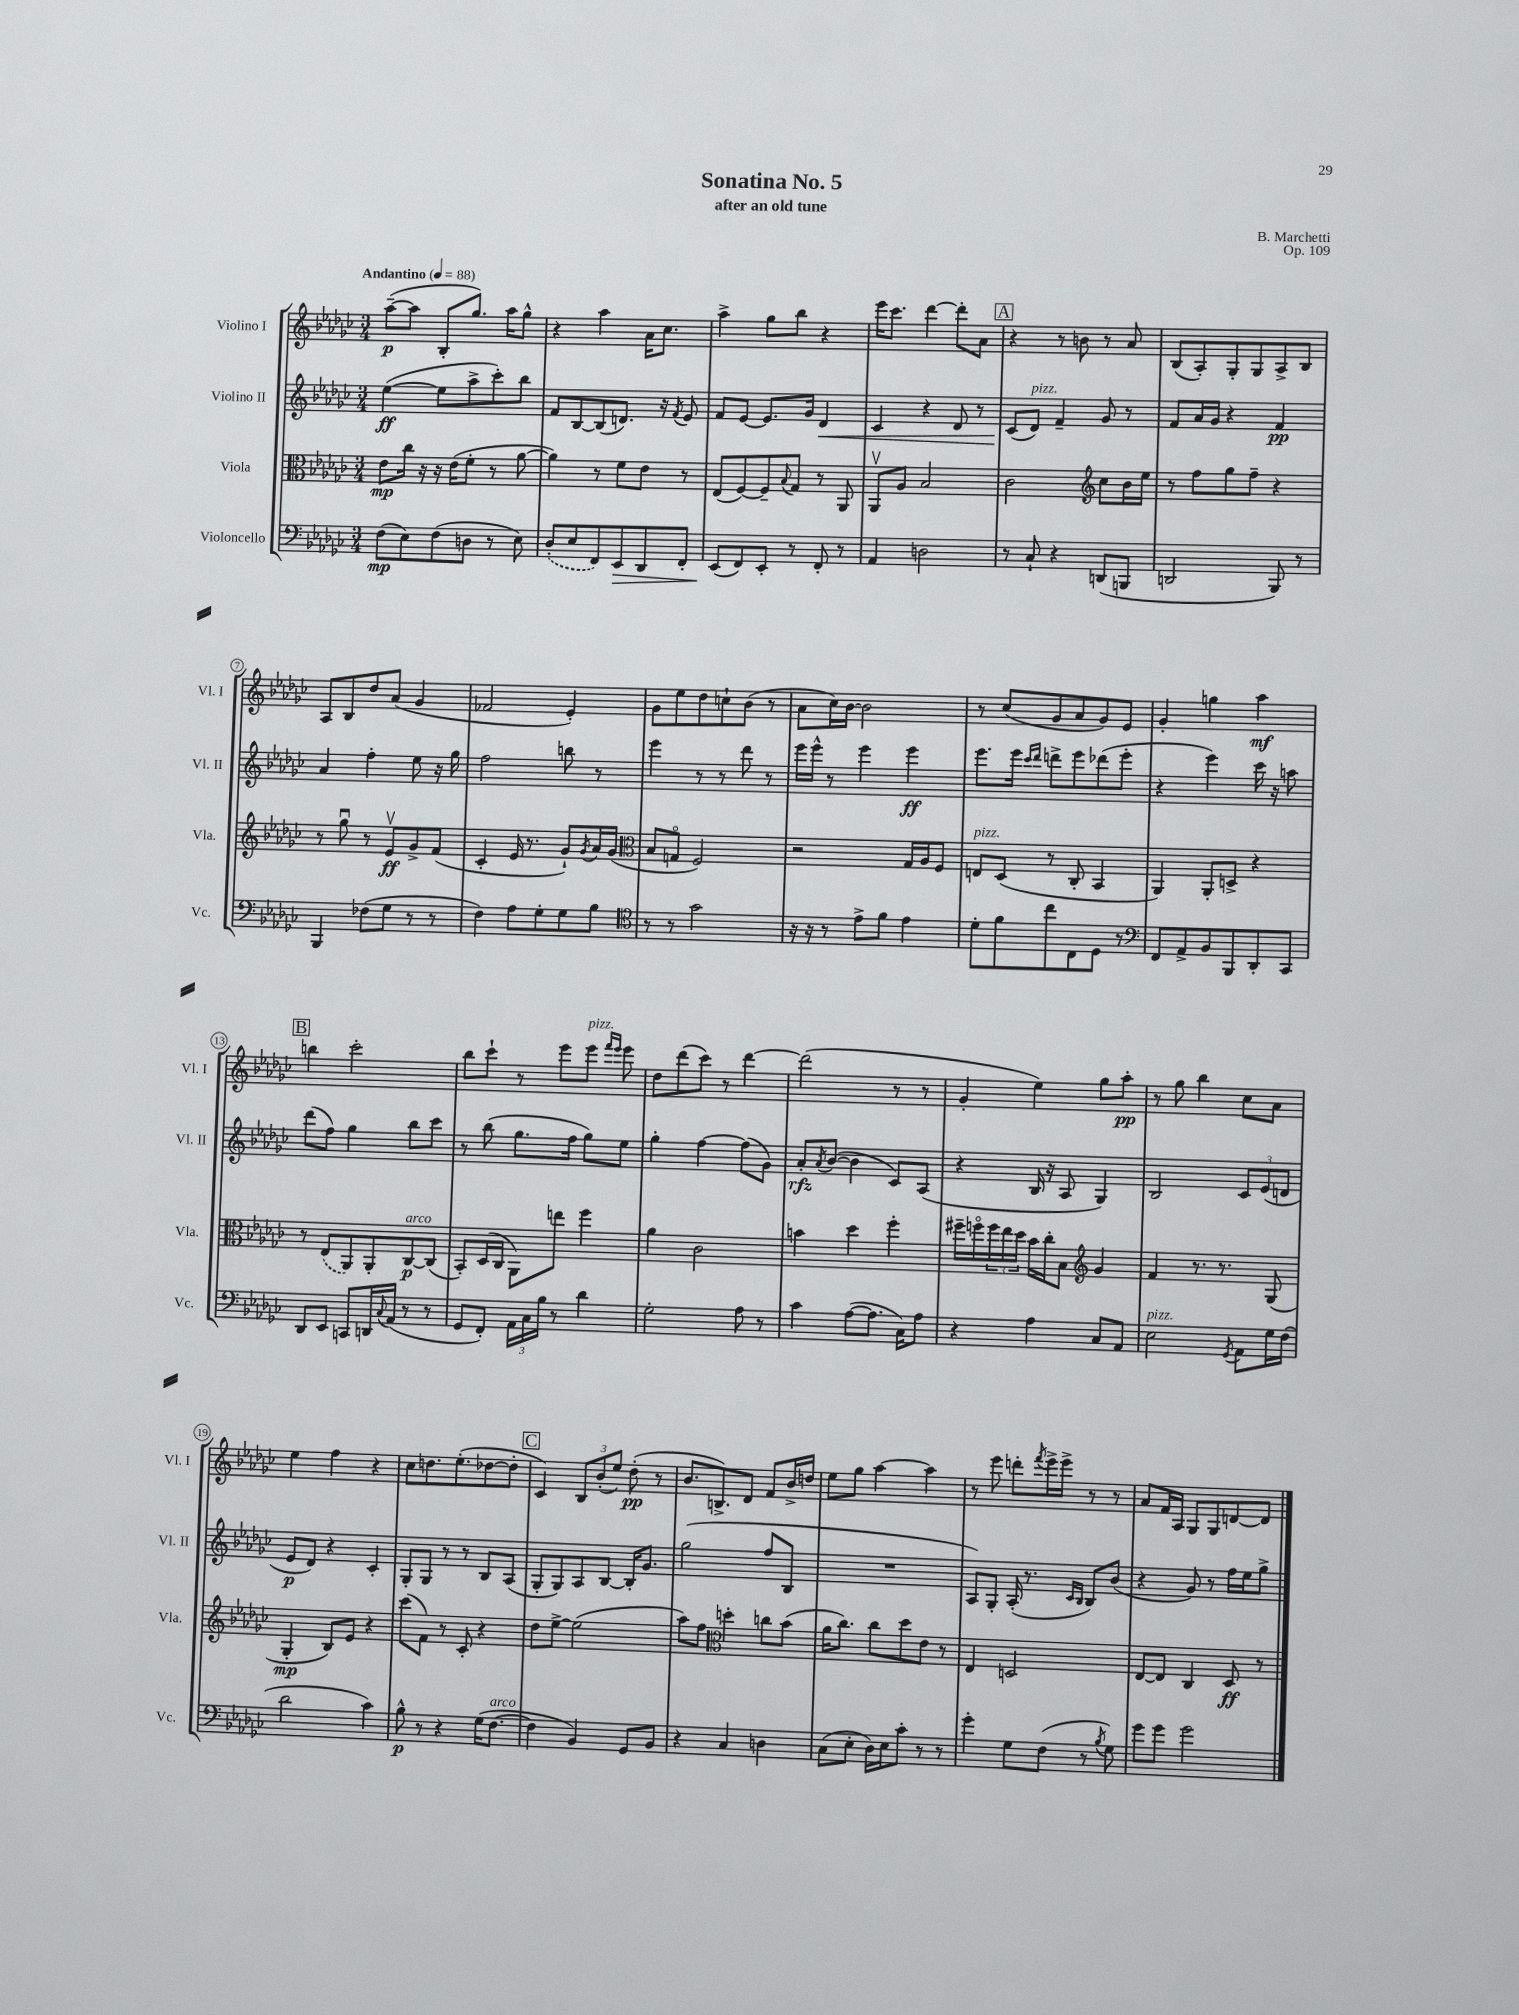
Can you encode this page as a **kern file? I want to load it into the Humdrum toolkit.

**kern	**dynam	**kern	**dynam	**kern	**dynam	**kern	**dynam
*part4	*part4	*part3	*part3	*part2	*part2	*part1	*part1
*staff4	*staff4	*staff3	*staff3	*staff2	*staff2	*staff1	*staff1
*I"Violoncello	*	*I"Viola	*	*I"Violino II	*	*I"Violino I	*
*I'Vc.	*	*I'Vla.	*	*I'Vl. II	*	*I'Vl. I	*
*clefF4	*	*clefC3	*	*clefG2	*	*clefG2	*
*k[b-e-a-d-g-c-]	*	*k[b-e-a-d-g-c-]	*	*k[b-e-a-d-g-c-]	*	*k[b-e-a-d-g-c-]	*
*M3/4	*	*M3/4	*	*M3/4	*	*M3/4	*
*MM88	*	*MM88	*	*MM88	*	*MM88	*
=1	=1	=1	=1	=1	=1	=1	=1
!	!	!	!	!	!	!LO:TX:a:B:t=Andantino	!
(8F\L	mp	8e-\L	mp	([4ee-\	ff	([8aa-~\L	p
8E-\)	.	16cc-\Jk	.	.	.	8aa-\J]	.
.	.	16r	.	.	.	.	.
(8F\	.	16r	.	8ee-\L]	.	8B-'/L	.
.	.	(16e-\KL	.	.	.	.	.
8Dn\J	.	8f'\J	.	8aa-^\	.	8.gg-/J)	.
8r	.	8r	.	8ccc-'\)	.	.	.
.	.	.	.	.	.	16aa-\KL	.
8E-\)	.	[8a-\	.	8bb-\J	.	8gg-^^\J	.
=2	=2	=2	=2	=2	=2	=2	=2
(8D-'/L	.	4a-\])	.	8f/L	.	4r	.
8E-/	.	.	.	[8B-/	.	.	.
8FF/)	.	8r	.	(8B-/]	.	4aa-\	.
!	!LO:HP:b	!	!	!	!	!	!
8EE-/	>	8f\L	.	8.dn/J)	.	.	.
8DD-/	.	8e-\J	.	.	.	16a-\KL	.
.	.	.	.	16r	.	8.cc-\J	.
.	.	.	.	8qf/	.	.	.
8FF'/J	.	8r	.	8e-/	.	.	.
=3	=3	=3	=3	=3	=3	=3	=3
(8EE-/L	.	(8E-/L	.	8f/L	.	4aa-^\	.
8FF/)	]	[8F/)	.	[8e-/J	.	.	.
8EE-'/J	.	8F~/]	.	8.e-/L]	.	8gg-\L	.
.	.	8qqB-/	.	.	.	.	.
8r	.	8G-/J	.	.	.	8bb-\J	.
.	.	.	.	16g-/Jk	.	.	.
!	!	!	!	!	!LO:HP:b	!	!
8FF'/	.	8r	.	4d-/	<	4r	.
8r	.	8AA-/	.	.	.	.	.
=4	=4	=4	=4	=4	=4	=4	=4
4AA-/	.	8AA-v/L	.	4c-/	.	16eee-\KL	.
.	.	.	.	.	.	8.ccc-\J	.
.	.	8A-/J	.	.	.	.	.
2Dn\	.	2B-/	.	4r	.	[4ddd-\	.
.	.	.	.	8d-/	.	8ddd-'\L]	.
.	.	.	.	8r	.	8a-\J	.
!!LO:REH:place=s1:t=A
=5	=5	=5	=5	=5	=5	=5	=5
8r	.	2c-\	.	(8c-/L	.	4r	.
!	!	!	!	!LO:TX:a:i:t=pizz.	!	!	!
8C-`/	.	.	.	8d-/J)	[	.	.
4r	.	.	.	4f~/	.	8r	.
.	.	.	.	.	.	8bn\	.
*	*	*clefG2	*	*	*	*	*
(8DDn/L	.	8cc-\L	.	8g-/	.	8r	.
8BBBn/J	.	16b-\L	.	8r	.	8a-/	.
.	.	16ee-\JJ	.	.	.	.	.
=6	=6	=6	=6	=6	=6	=6	=6
2DDn/	.	8r	.	8f/L	.	(8B-/L	.
.	.	8ff\L	.	16a-/L	.	8A-'/)	.
.	.	.	.	16g-/JJ	.	.	.
.	.	8gg-\	.	4r	.	8G-'/	.
.	.	8ff~\J	.	.	.	8G-/	.
8BBB-/)	.	4r	.	4f/	pp	8A-^/	.
8r	.	.	.	.	.	8B-/J	.
!!LO:LB:g=z
=7	=7	=7	=7	=7	=7	=7	=7
4BBB-/	.	8r	.	4a-/	.	8A-/L	.
.	.	8gg-u\	.	.	.	8B-/	.
(8F-X\L	.	8r	.	4ff'\	.	8dd-/	.
8G-\J	.	8e-v/L	ff	.	.	(8a-/J	.
8r	.	8g-^/	.	8ee-\	.	4g-/	.
8r	.	(8f/J	.	16r	.	.	.
.	.	.	.	16gg-\	.	.	.
=8	=8	=8	=8	=8	=8	=8	=8
4F\)	.	4c-'/	.	2ff\	.	2f-X/	.
8A-\L	.	16e-/	.	.	.	.	.
.	.	8.r	.	.	.	.	.
8G-'\	.	.	.	.	.	.	.
8G-\	.	8g-`/L)	.	8bbn\	.	4e-'/)	.
.	.	8qg-/	.	.	.	.	.
8B-\J	.	16a-/L	.	8r	.	.	.
.	.	(16g-/JJ	.	.	.	.	.
=9	=9	=9	=9	=9	=9	=9	=9
*clefC4	*	*clefC3	*	*	*	*	*
8r	.	8B-/L	.	4eee-\	.	8g-\L	.
8r	.	8Gn/J	.	.	.	8ee-\	.
2g-\	.	2F/)	.	8r	.	8dd-\	.
.	.	.	.	8r	.	8ccn`\	.
.	.	.	.	8ddd-\	.	(8b-\J	.
.	.	.	.	8r	.	8r	.
=10	=10	=10	=10	=10	=10	=10	=10
16r	.	2r	.	16eee-\LL	.	8a-\L	.
16r	.	.	.	16eee-^^\JJ	.	.	.
8r	.	.	.	8r	.	16cc-\L)	.
.	.	.	.	.	.	[16b-\JJ	.
8e-^\L	.	.	.	4eee-\	.	2b-\]	.
8f\J	.	.	.	.	.	.	.
4e-\	.	16G-/LL	.	4eee-\	ff	.	.
.	.	16A-/J	.	.	.	.	.
.	.	8F/J	.	.	.	.	.
=11	=11	=11	=11	=11	=11	=11	=11
!	!	!LO:TX:a:i:t=pizz.	!	!	!	!	!
8d-'\L	.	8En/L	.	8.eee-\L	.	8r	.
8f\	.	(8D-/J	.	.	.	(8cc-/L	.
.	.	.	.	16eee-\Jk	.	.	.
.	.	.	.	16qqccc-/LL	.	.	.
.	.	.	.	16qqddd-/JJ	.	.	.
8cc-\	.	8r	.	8dddn^\L	.	8g-/	.
8C-\	.	8C-'/	.	8eee-\	.	8a-/	.
8D-\J	.	4BB-/	.	(8ddd-X\	.	8g-/)	.
8r	.	.	.	8eee-'\J	.	8e-/J	.
=12	=12	=12	=12	=12	=12	=12	=12
*clefF4	*	*	*	*	*	*	*
8FF/L	.	4AA-/)	.	4r	.	4g-'/	.
8AA-^/	.	.	.	.	.	.	.
8BB-/	.	8AA-'/L	.	4eee-\)	.	4ggn\	.
8BBB-/	.	8Dn^/J	.	.	.	.	.
8DD-'/	.	4r	.	16ccc-\	.	4aa-\	mf
.	.	.	.	16r	.	.	.
8CC-/J	.	.	.	8aan\	.	.	.
!!LO:LB:g=z
!!LO:REH:place=s1:t=B
=13	=13	=13	=13	=13	=13	=13	=13
8DD-/L	.	8r	.	(8ddd-\L	.	4bbn\	.
8EE-/J	.	(8E-/L	.	8ff\J)	.	.	.
8CCn/L	.	8AA-/)	.	4gg-\	.	2ccc-'\	.
16DDn/L	.	8AA-'/	.	.	.	.	.
8qqC-/	.	.	.	.	.	.	.
(16AA-/JJ	.	.	.	.	.	.	.
!	!	!LO:TX:a:i:t=arco	!	!	!	!	!
8r	.	[8C-/	p	8bb-\L	.	.	.
8r	.	(8C-/J]	.	8ccc-\J	.	.	.
=14	=14	=14	=14	=14	=14	=14	=14
8GG-/L	.	8BB-'/L)	.	8r	.	8bb-\L	.
8FF'/J)	.	(16D-/L	.	(8bb-\	.	8ccc-`\J	.
.	.	16C-/JJ	.	.	.	.	.
24AA-\LL	.	8AA-\L)	.	8.gg-\L	.	8r	.
24C-\	.	.	.	.	.	.	.
24B-\JJ	.	.	.	.	.	.	.
8r	.	8een\J	.	.	.	8eee-\L	.
.	.	.	.	16ff\Jk	.	.	.
!	!	!	!	!	!	!LO:TX:a:i:t=pizz.	!
4d-\	.	4ff\	.	8gg-\L)	.	8eee-\J	.
.	.	.	.	.	.	16qqfff/LL	.
.	.	.	.	.	.	16qqeee-/JJ	.
.	.	.	.	8ee-\J	.	8eee-\	.
=15	=15	=15	=15	=15	=15	=15	=15
2G-'\	.	4a-\	.	4gg-'\	.	8dd-\L	.
.	.	.	.	.	.	(8ddd-\	.
.	.	2c-\	.	[4ff\	.	8ccc-\J)	.
.	.	.	.	.	.	8r	.
8A-\	.	.	.	(8ff\L]	.	[4ddd-\	.
8r	.	.	.	8g-\J)	.	.	.
=16	=16	=16	=16	=16	=16	=16	=16
4c-\	.	4bn\	.	8a-'/L	rfz	(2ddd-\]	.
.	.	.	.	8qa-/	.	.	.
.	.	.	.	([8b-/J	.	.	.
([8A-\L	.	4dd-\	.	4b-\]	.	.	.
8.A-\J]	.	.	.	.	.	.	.
.	.	4ff'\	.	8c-/L)	.	8r	.
16C-\KL)	.	.	.	.	.	.	.
8A-\J	.	.	.	(8A-/J	.	8r	.
=17	=17	=17	=17	=17	=17	=17	=17
4r	.	16ff#X~\LL	.	4r	.	4g-'/	.
.	.	16ffn\	.	.	.	.	.
.	.	24ff\	.	.	.	.	.
.	.	24ee-\	.	.	.	.	.
.	.	24dd-\JJ	.	.	.	.	.
4A-\	.	16b-\LL	.	16B-/	.	4ee-\)	.
.	.	16cc-'\J	.	16r	.	.	.
.	.	8B-\J	.	8A-/	.	.	.
*	*	*clefG2	*	*	*	*	*
8C-/L	.	4g-/	.	4G-/)	.	8gg-\L	.
8AA-/J	.	.	.	.	.	8aa-'\J	pp
=18	=18	=18	=18	=18	=18	=18	=18
!LO:TX:a:i:t=pizz.	!	!	!	!	!	!	!
2E-\	.	4f/	.	2B-/	.	8r	.
.	.	.	.	.	.	8gg-\	.
.	.	8.r	.	.	.	4bb-\	.
.	.	8.r	.	.	.	.	.
8qGG-/	.	.	.	.	.	.	.
8AA-\L	.	.	.	12c-/L	.	8cc-\L	.
.	.	.	.	(12e-/	.	.	.
16G-\L	.	(8G-/	.	.	.	8a-\J	.
.	.	.	.	12dn/J	.	.	.
(16F\JJ	.	.	.	.	.	.	.
!!LO:LB:g=z
=19	=19	=19	=19	=19	=19	=19	=19
2d-\	.	4G-'/	mp	8e-/L	p	4ee-\	.
.	.	.	.	8d-/J)	.	.	.
.	.	8B-/L)	.	4r	.	4ff\	.
.	.	8e-/J	.	.	.	.	.
4c-\)	.	4r	.	4c-'/	.	4r	.
=20	=20	=20	=20	=20	=20	=20	=20
8B-^^\	p	(8ccc-\L	.	8G-'/L	.	8cc-\L	.
8r	.	8f\J)	.	8G-/J	.	8.ddn\	.
4r	.	8r	.	8r	.	.	.
.	.	.	.	.	.	(8.ee-'\	.
.	.	8c-'/	.	8r	.	.	.
(16G-\KL	.	4r	.	8B-/L	.	[8dd-X\	.
!LO:TX:a:i:t=arco	!	!	!	!	!	!	!
[8.F\J	.	.	.	.	.	.	.
.	.	.	.	(8A-/J	.	8dd-'\J]	.
!!LO:REH:place=s1:t=C
=21	=21	=21	=21	=21	=21	=21	=21
4F\]	.	8dd-\L	.	8G-'/L	.	4c-/)	.
.	.	[8ee-^\J	.	8G-/)	.	.	.
4BB-/)	.	(2ee-\]	.	8A-/	.	12B-/L	.
.	.	.	.	.	.	(12b-'/	.
.	.	.	.	[8B-/J	.	.	.
.	.	.	.	.	.	12ee-/J)	.
8GG-/L	.	.	.	16B-'/KL]	.	(8dd-'\	pp
.	.	.	.	8.g-/J	.	.	.
8BB-/J	.	.	.	.	.	8r	.
=22	=22	=22	=22	=22	=22	=22	=22
4r	.	8aa-\L)	.	(2gg-\	.	8.b-/L	.
.	.	8ff\J	.	.	.	.	.
.	.	.	.	.	.	8.Bn^/)	.
*	*	*clefC3	*	*	*	*	*
4C-/	.	4ddn'\	.	.	.	.	.
.	.	.	.	.	.	8d-/J	.
4Dn\	.	8ccn\L	.	8ff/L	.	8f/L	.
.	.	(8b-\J	.	8B-/J	.	16b-^/L	.
.	.	.	.	.	.	16ddn/JJ	.
=23	=23	=23	=23	=23	=23	=23	=23
(8C-\L	.	16a-\KL	.	2.r	.	8ee-\L	.
.	.	8.cc-\J)	.	.	.	.	.
8E-'\J	.	.	.	.	.	8gg-\J	.
16D-\LL)	.	8cc-\L	.	.	.	[4aa-\	.
16E-\J	.	.	.	.	.	.	.
8c-'\J	.	8dd-\	.	.	.	.	.
8r	.	8e-\J	.	.	.	4aa-\]	.
8r	.	8r	.	.	.	.	.
=24	=24	=24	=24	=24	=24	=24	=24
4g-'\	.	4E-/	.	8A-/L)	.	8r	.
.	.	.	.	8G-'/J	.	8eee-\	.
8G-\L	.	2Dn/	.	(16A-'/	.	8dddn'\L	.
.	.	.	.	8.r	.	.	.
.	.	.	.	.	.	8qfff/	.
(8F\J	.	.	.	.	.	16eee-^\L	.
.	.	.	.	.	.	16eee-^\JJ	.
.	.	.	.	16qqc-/LL	.	.	.
.	.	.	.	16qqB-/JJ	.	.	.
8r	.	.	.	8B-/L)	.	8r	.
8qB-/	.	.	.	.	.	.	.
8G-\)	.	.	.	(8b-/J	.	8r	.
=25	=25	=25	=25	=25	=25	=25	=25
8g-\L	.	[8E-/L	.	4r	.	8a-/L	.
8g-\J	.	8E-/J]	.	.	.	16f/L	.
.	.	.	.	.	.	16A-/JJ	.
2g-\	.	4C-/	.	8g-/)	.	8G-/L	.
.	.	.	.	8r	.	8G-/	.
.	.	8D-/	ff	16ff\LL	.	[8dn/	.
.	.	.	.	16ee-\J	.	.	.
.	.	8r	.	8gg-^\J	.	8d/J]	.
==	==	==	==	==	==	==	==
*-	*-	*-	*-	*-	*-	*-	*-
